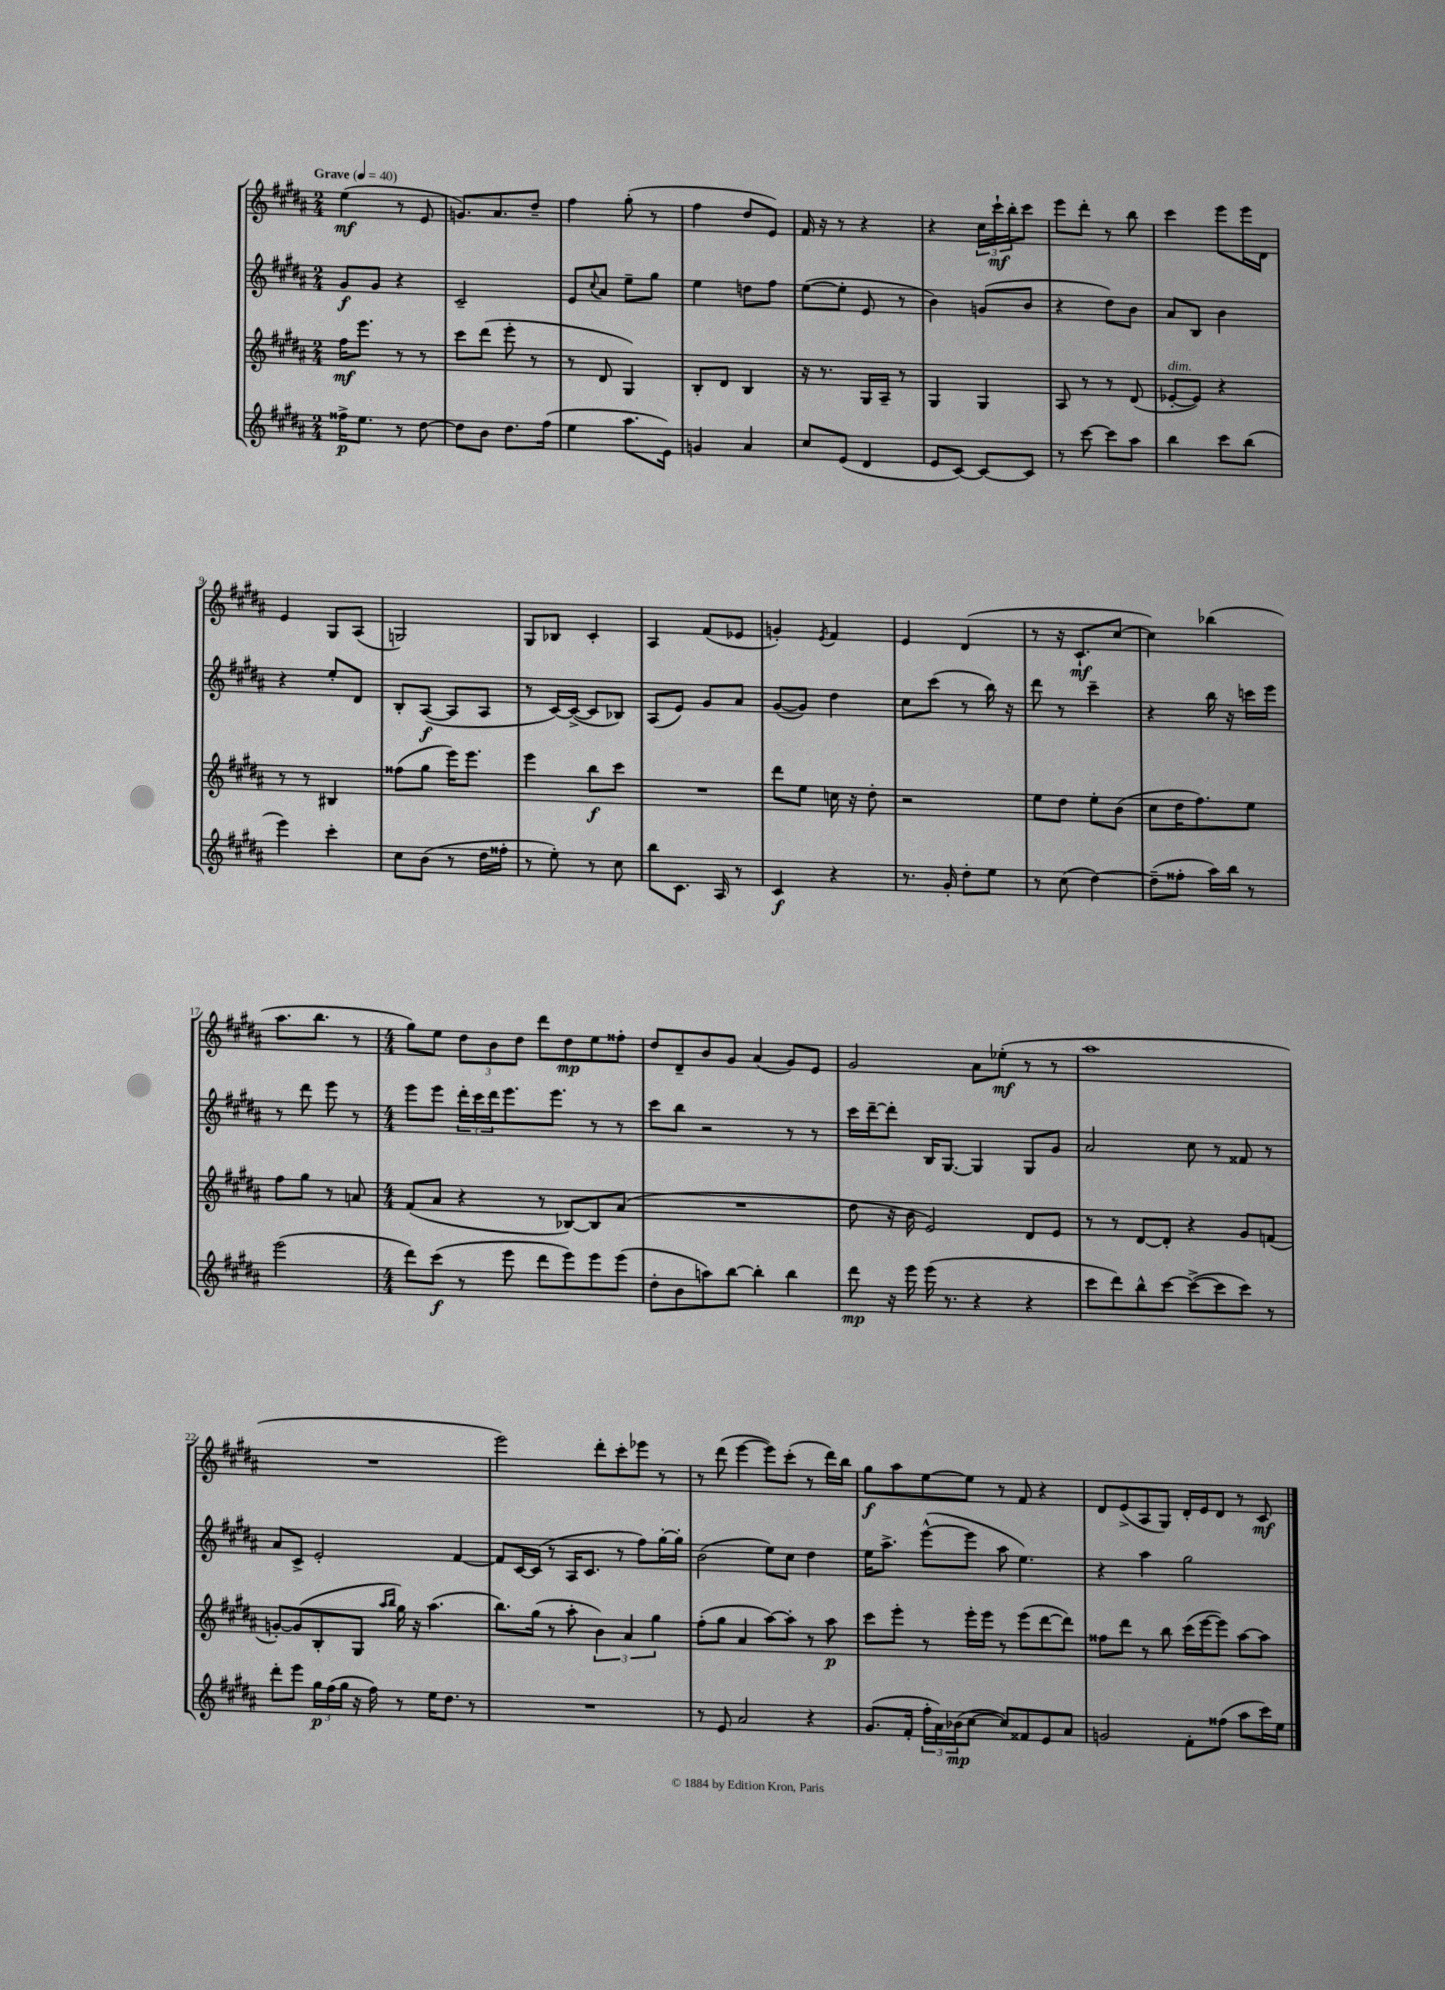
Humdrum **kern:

**kern	**kern	**kern	**kern
*staff4	*staff3	*staff2	*staff1
*clefG2	*clefG2	*clefG2	*clefG2
*k[f#c#g#d#a#]	*k[f#c#g#d#a#]	*k[f#c#g#d#a#]	*k[f#c#g#d#a#]
*M2/4	*M2/4	*M2/4	*M2/4
*MM40	*MM40	*MM40	*MM40
16ff##^	16ff#	8g#	(4ee
8.ee	8.eee	.	.
.	.	8g#	.
8r	8r	4r	8r
[8dd#	8r	.	8e
=	=	=	=
8dd#]	8ccc#	2c#~	8.g)
8b	(8ddd#	.	.
.	.	.	8.a#
8.dd#	8eee'	.	.
.	8r	.	8dd#~
(16ff#	.	.	.
=	=	=	=
4ee	8r	8e	4ff#
.	.	8qqcc#	.
.	8d#	8a#	.
8.aa#	4G#)	8ee~	(8gg#'
.	.	8gg#	8r
16e)	.	.	.
=	=	=	=
4g	8B'	4ee	4ff#
.	8d#	.	.
4a#	4B	8dd	8dd#
.	.	8ff#	8e)
=	=	=	=
8cc#	16r	([8ee	16f#
.	8.r	.	16r
(8e	.	8ee']	8r
4d#	16G#	8e	4r
.	16A#~	.	.
.	8r	8r	.
=	=	=	=
8e	4G#	4b)	4r
[8c#)	.	.	.
8c#_	4G#	(8g	24cc#
.	.	.	24ccc#`
.	.	.	24bb'
8c#]	.	8b	8ccc#
=	=	=	=
8r	8A#	4r	8eee
[8ccc#	8r	.	8ddd#'
8ccc#]	8r	8dd#)	8r
8aa#	(8d#	8b	8bb
=	=	=	=
4bb	[8e-'	8a#	4ccc#
.	8e-])	8B	.
8ccc#	4r	4b	8eee
(8bb	.	.	16eee
.	.	.	16d#
=	=	=	=
4eee)	8r	4r	4e
.	8r	.	.
4ccc#'	4B#	8ee'	8G#
.	.	8d#	(8A#
=	=	=	=
8cc#	(8ff##	8B'	2G)
(8b	8gg#	([8A#	.
8r	16eee)	8A#]	.
.	8.eee	.	.
16dd#	.	8A#	.
16ff##'	.	.	.
=	=	=	=
8r	4eee	8r	8G#
8ee')	.	[16c#)	8B-
.	.	(16c#^_	.
8r	8bb	8c#]	4c#'
8cc#	8ccc#	8B-)	.
=	=	=	=
8bb	2r	(8A#	4A#
8.c#	.	8e)	.
.	.	8g#	(8f#
16A#	.	.	.
8r	.	8a#	8e-
=	=	=	=
4c#	8ddd#	([8g#	4g')
.	8ee	8g#])	.
.	.	.	8qe
4r	16cc	4dd#	4f#
.	16r	.	.
.	8dd#'	.	.
=	=	=	=
8.r	2r	8cc#	4e
.	.	(8ccc#	.
16g#'	.	.	.
8dd#'	.	8r	(4d#
8ee	.	16bb)	.
.	.	16r	.
=	=	=	=
8r	8ee	8ddd#	8r
(8cc#	8dd#	8r	16r
.	.	.	8.c#`
[4dd#)	8ee'	4ccc#~	.
.	(8b	.	[8cc#
=	=	=	=
(8dd#~]	8cc#	4r	4cc#])
8ff##'	16dd#	.	.
.	8.ff#)	.	.
16aa#)	.	16bb	(4bb-
16bb	.	16r	.
8r	8ee	16ccc	.
.	.	16eee	.
=	=	=	=
(2eee	8ff#	8r	8.aa#
.	8gg#	8ddd#	.
.	.	.	8.bb
.	8r	8eee	.
.	8a	8r	8r
=	=	=	=
*M4/4	*M4/4	*M4/4	*M4/4
8ddd#)	(8f#	8eee	8gg#)
(8ccc#	8a#	8eee	8ee
8r	4r	24ddd#'	12dd#
.	.	24ccc#	.
.	.	24ddd#	12b
8eee	.	8.eee	.
.	.	.	12dd#
8ddd#	8r	.	8ddd#
.	.	8.eee	.
8eee)	[8B-)	.	8dd#
8eee	8B-]	8r	8ee
(8eee	(8a#	8r	8ff##'
=	=	=	=
8dd#'	1r	8ccc#	8dd#
8b	.	8bb	8d#~
8aa)	.	2r	8b
[8bb	.	.	8g#
4bb']	.	.	(4a#
4bb	.	8r	8g#)
.	.	8r	8e
=	=	=	=
8ddd#	8dd#	16ccc#	2g#
.	.	[16ddd#~	.
16r	16r	8ddd#']	.
16eee	16b	.	.
(16eee	2e)	16B	.
8.r	.	[8.G#	.
4r	.	4G#]	8a#
.	.	.	(8ee-'
4r	8d#	8G#	8r
.	8e	8g#	8r
=	=	=	=
8ccc#	8r	2a#	1aa#
8ddd#)	8r	.	.
8bb^^	[8d#	.	.
[8ccc#	8d#']	.	.
(8ccc#^_	4r	8cc#	.
8ccc#]	.	8r	.
8ccc#)	8g#	8f##	.
8r	(8f	8r	.
=	=	=	=
8ddd#'	[8g')	8a#	1r
8eee	(8g]	8c#^	.
24gg#	8B'	2e'	.
(24ff#	.	.	.
24gg#	.	.	.
16r	8G#	.	.
16ff#)	.	.	.
.	16qqaa#	.	.
.	16qqbb	.	.
8r	16gg#)	.	.
.	16r	.	.
16ee	(4.aa#	.	.
8.dd#	.	.	.
.	.	[4f#	.
8r	.	.	.
=	=	=	=
1r	8.bb)	8f#]	2eee)
.	.	[16c#	.
.	(16gg#	(16c#]	.
.	8r	8r	.
.	8aa#'	16A#	.
.	.	8.c#	.
.	6b)	.	8ddd#'
.	.	8r	8ccc#'
.	6a#	.	.
.	.	8ff#)	8eee-
.	6gg#	.	.
.	.	[16gg#'	8r
.	.	16gg#']	.
=	=	=	=
8r	(8ff#'	(2b	8r
8e	8gg#	.	(8ddd#
2a#	4a#	.	[4eee
.	[8aa#)	8ee)	8eee])
.	8aa#']	8cc#	(8ccc#'
4r	8r	4dd#	8r
.	8aa#	.	16ddd#)
.	.	.	16bb
=	=	=	=
(8.g#	8ccc#	16ee	8gg#
.	.	8.aa#^	.
.	8eee'	.	8aa#
16f#'	.	.	.
24ff#'	8r	([8eee^^	[8ee
24a#)	.	.	.
(24b-	.	.	.
[8cc#	16eee'	8eee]	8ee]
.	16eee	.	.
8cc#])	8r	8aa#	8r
8f##	(8eee	4.ee)	8f#
8e	[8ddd#	.	4r
8a#	8ddd#])	.	.
=	=	=	=
2g	8ff##	4r	8d#
.	8ddd#	.	(8e^
.	8r	4aa#	8A#
.	8bb	.	8G#)
8f#'	(16ccc#	2gg#	16d#'
.	[16eee	.	16e
(8ff##	8eee])	.	8d#
8aa#	[8aa#	.	8r
16ccc#)	8aa#]	.	8c#
16ee	.	.	.
==	==	==	==
*-	*-	*-	*-
